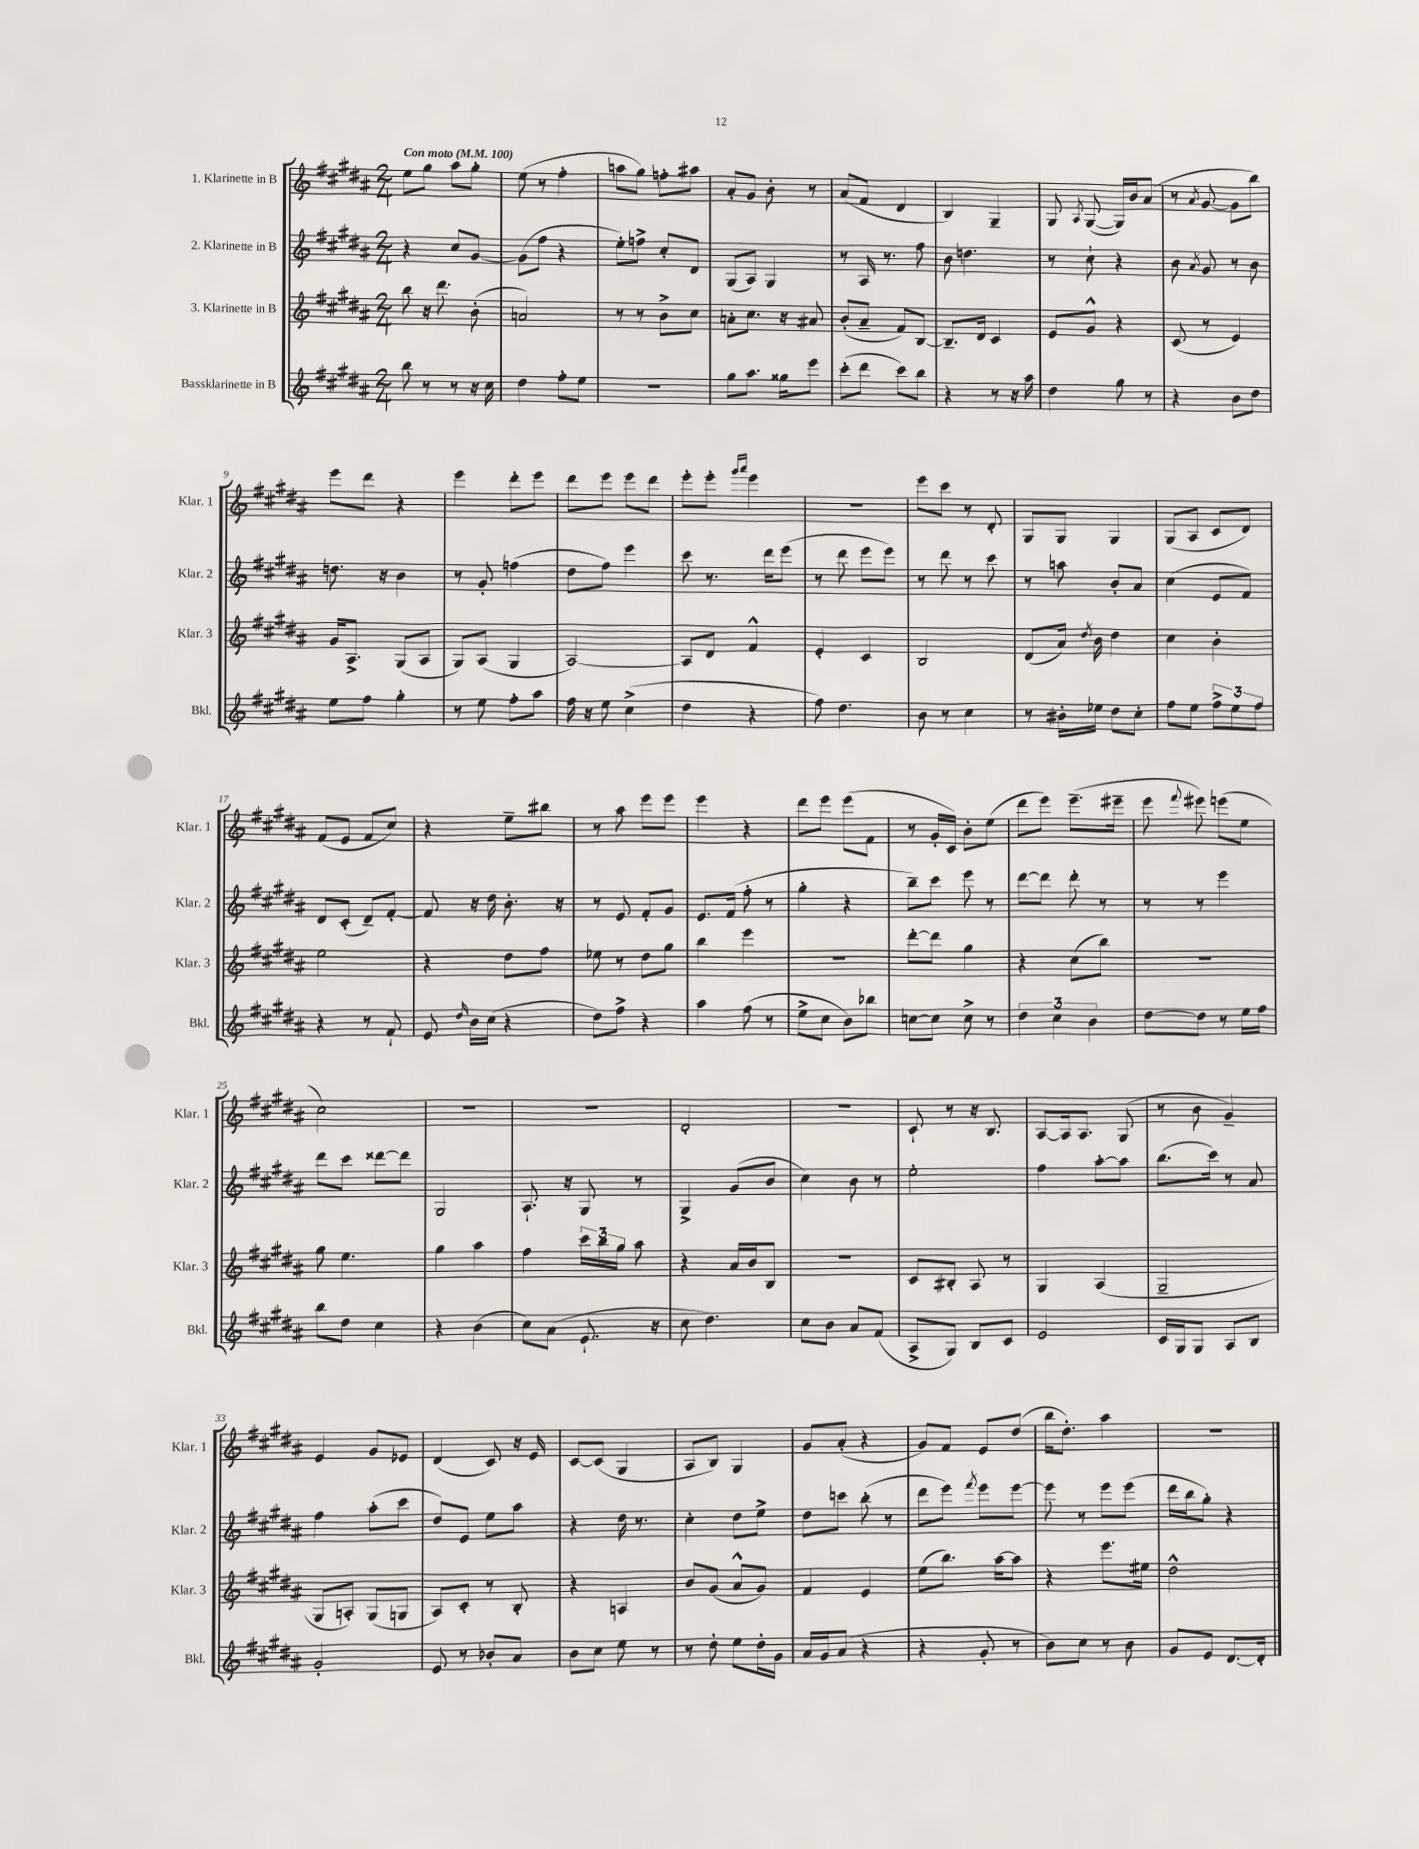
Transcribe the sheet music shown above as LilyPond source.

<<
\new StaffGroup <<
\new Staff = "s0" \with { instrumentName = "1. Klarinette in B" shortInstrumentName = "Klar. 1" } {
    \clef treble \key b \major \numericTimeSignature \time 2/4 \tempo "Con moto" 4 = 100
    \autoBeamOff e''8[ gis''8] ais''8[ gis''8]-. |
    e''8( r8 fis''4-. |
    a''8[ gis''8]) f''8[-. ais''8] |
    ais'8[-. gis'8] b'8-. r8 |
    ais'8[( fis'8] dis'4 |
    b4) gis4-- |
    gis8 \acciaccatura { ais8 } gis8~( gis16[) b'16 ais'8]( |
    r8 \acciaccatura { ais'8 } gis'8~ gis'8[ b''8]) |
    e'''8[ dis'''8] r4 |
    e'''4 dis'''8[-. e'''8] |
    dis'''8[ e'''8] e'''8[ dis'''8] |
    e'''8[-. e'''8]-. \grace { gis'''16[ ais'''16] } e'''4 |
    r2 |
    e'''8[ cis'''8] r8 dis'8-. |
    gis8[ gis8] gis4 |
    gis8[( ais8] cis'8[ dis'8]) |
    fis'8[( e'8] fis'8[ cis''8]) |
    r4 e''8[-- bis''8] |
    r8 ais''8 e'''8[ e'''8] |
    e'''4 r4 |
    dis'''8[ e'''8] e'''8[( fis'8] |
    r8 gis'16[-. cis'16]) b'8[-. e''8]( |
    dis'''8[ e'''8]) e'''8.[--( eis'''16]-- |
    e'''8 \appoggiatura { fis'''8 } eis'''8) e'''8[( e''8] |
    cis''2) |
    R2 |
    R2 |
    dis'2-. |
    r2 |
    cis'8-! r8 r16 b8. |
    ais8[~ ais16 ais8.] gis8( |
    r8 b'8 gis'4--) |
    e'4 gis'8[ ees'8] |
    dis'4( cis'8) r16 e'16 |
    cis'8[~ cis'8]( gis4 |
    ais8[ b8]) gis4 |
    gis'8[ ais'8]-.( r4 |
    gis'8[) fis'8] e'8[ dis''8]( |
    b''16[ dis''8.]-.) ais''4 |
    R2 \bar "|." |
}
\new Staff = "s1" \with { instrumentName = "2. Klarinette in B" shortInstrumentName = "Klar. 2" } {
    \clef treble \key b \major \numericTimeSignature \time 2/4
    \autoBeamOff r4 cis''8[ gis'8]~ |
    gis'8[( fis''8] r4 |
    e''8[-.) f''8]-> cis''8[-. dis'8] |
    gis8[( ais8]) gis4 |
    r8 ais16 r8. fis''8 |
    b'8 d''4. |
    r8 cis''8-! r4 |
    b'8 \acciaccatura { ais'8 } gis'8 r8 b'8 |
    d''8. r16 b'4 |
    r8 gis'8-. f''4( |
    dis''8[ fis''8]) e'''4 |
    cis'''8 r8. dis'''16[ e'''8]( |
    r8 dis'''8 e'''8[ e'''8]) |
    r8 dis'''8 r8 cis'''8 |
    r8 a''8 b'8[-. ais'8] |
    cis''4( e'8[ fis'8]) |
    dis'8[ cis'8]-.( dis'8[--) fis'8]~-. |
    fis'8 r16 dis''16 b'8.-. r16 |
    r8 e'8 fis'8[-. gis'8] |
    e'8.[ fis'16]( fis''8-. r8 |
    gis''4-. r4 |
    b''8[--) cis'''8] e'''8 r8 |
    dis'''8[~ dis'''8] dis'''8-. r8 |
    r8 r8 e'''4 |
    dis'''8[ cis'''8] disis'''8[~ disis'''8] |
    gis2 |
    ais8.-! r16 gis8 r8 |
    gis4-> gis'8[( b'8] |
    cis''4) b'8 r8 |
    e''2-. |
    fis''4 ais''8[~-. ais''8] |
    b''8.[( cis'''16]) r8 ais'8 |
    fis''4 ais''8[-.( cis'''8] |
    dis''8[) e'8] e''8[ ais''8] |
    r4 dis''16 r8. |
    cis''4-. dis''8[ e''8]-> |
    dis''8[ c'''8] b''8-.( r8 |
    dis'''8[ e'''8]) \acciaccatura { fis'''8 } e'''8[ e'''8]~ |
    e'''8 r8 e'''8[ e'''8]( |
    dis'''16[ b''16 gis''8]-.) r4 \bar "|." |
}
\new Staff = "s2" \with { instrumentName = "3. Klarinette in B" shortInstrumentName = "Klar. 3" } {
    \clef treble \key b \major \numericTimeSignature \time 2/4
    \autoBeamOff b''8 r16 dis'''8. b'8-.( |
    a'2) |
    r8 r8 b'8[-> cis''8] |
    a'8[-. cis''8.] r16 ais'8 |
    b'8[-.( ais'8]-- fis'8[) b8]~ |
    b8.[-- dis'16] cis'4 |
    e'8[ gis'8]-^ r4 |
    cis'8( r8 e'4) |
    gis'16[ ais8.]-> gis8[( ais8] |
    gis8[) ais8]( gis4 |
    ais2~) |
    ais8[ dis'8] fis'4-^ |
    e'4-. cis'4 |
    b2 |
    dis'8[( ais'16]) \acciaccatura { dis''8 } b'16 dis''4 |
    cis''4 b'4-. |
    e''2 |
    r4 dis''8[ fis''8] |
    ees''8 r8 dis''8[ gis''8] |
    b''4 e'''4 |
    R2 |
    dis'''8[~-. dis'''8] gis''4 |
    r4 cis''8[( b''8]) |
    R2 |
    gis''8 e''4. |
    gis''4 ais''4 |
    fis''4 \tuplet 3/2 { cis'''16[ b''16 gis''16] } ais''8 |
    r4 ais'16[ b'16 b8] |
    R2 |
    cis'8[ bis8]-. ais8 r8 |
    gis4 ais4( |
    gis2-- |
    gis8[ a8]-.) gis8[( g8] |
    ais8[) cis'8]-. r8 b8-. |
    r4 a4 |
    b'8[ gis'8]( ais'8[-^ gis'8]) |
    fis'4 e'4 |
    e''8[( b''8.]) ais''16[~ ais''8] |
    r4 e'''8.[ eis''16] |
    dis''2-^ \bar "|." |
}
\new Staff = "s3" \with { instrumentName = "Bassklarinette in B" shortInstrumentName = "Bkl." } {
    \clef treble \key b \major \numericTimeSignature \time 2/4
    \autoBeamOff b''8 r8 r8 r16 cis''16 |
    dis''4 fis''8[-. e''8] |
    r2 |
    gis''8[ ais''8.] gisis''16[ e'''8] |
    cis'''8[-.( dis'''8] cis'''8[) b''8] |
    r4 r8 r16 ais''16 |
    dis''4 gis''8 r8 |
    r4 b'8[ dis''8] |
    e''8[ fis''8] gis''4-. |
    r8 e''8 fis''8[-. ais''8] |
    fis''16 r16 e''8 cis''4->( |
    dis''4 r4 |
    fis''8) dis''4. |
    b'8 r8 cis''4 |
    r8 bis'16[-. ees''16] dis''8[ cis''8]-. |
    fis''8[ e''8] \tuplet 3/2 { fis''8[-> e''8 fis''8] } |
    r4 r8 fis'8-! |
    e'8 \grace { dis''16 } b'16[ cis''16]( r4 |
    dis''8[) fis''8]-> r4 |
    ais''4 fis''8( r8 |
    e''8[-> cis''8] b'8[) bes''8] |
    c''8[~ c''8] c''8-> r8 |
    \tuplet 3/2 { dis''4 cis''4 b'4 } |
    dis''8[~ dis''8] r8 e''16[ fis''16] |
    b''8[ dis''8] cis''4 |
    r4 b'4( |
    cis''8[) ais'8]( e'8.-! r16 |
    cis''8 dis''4.) |
    cis''8[ b'8] ais'8[ fis'8]( |
    ais8[-> gis8]) b8[ cis'8] |
    e'2 |
    cis'16[ gis16 gis8] ais8[ b8] |
    gis'2-. |
    e'8 r8 bes'8[-. ais'8] |
    b'8[ cis''8] e''8 r8 |
    r8 dis''8-. e''8[ dis''16-. gis'16] |
    ais'16[ gis'16 ais'8]( r4 |
    r4 gis'8-. r8 |
    b'8[) cis''8] r8 b'8 |
    gis'8[ e'8] dis'8.[~ dis'16]-. \bar "|." |
}
>>
>>
